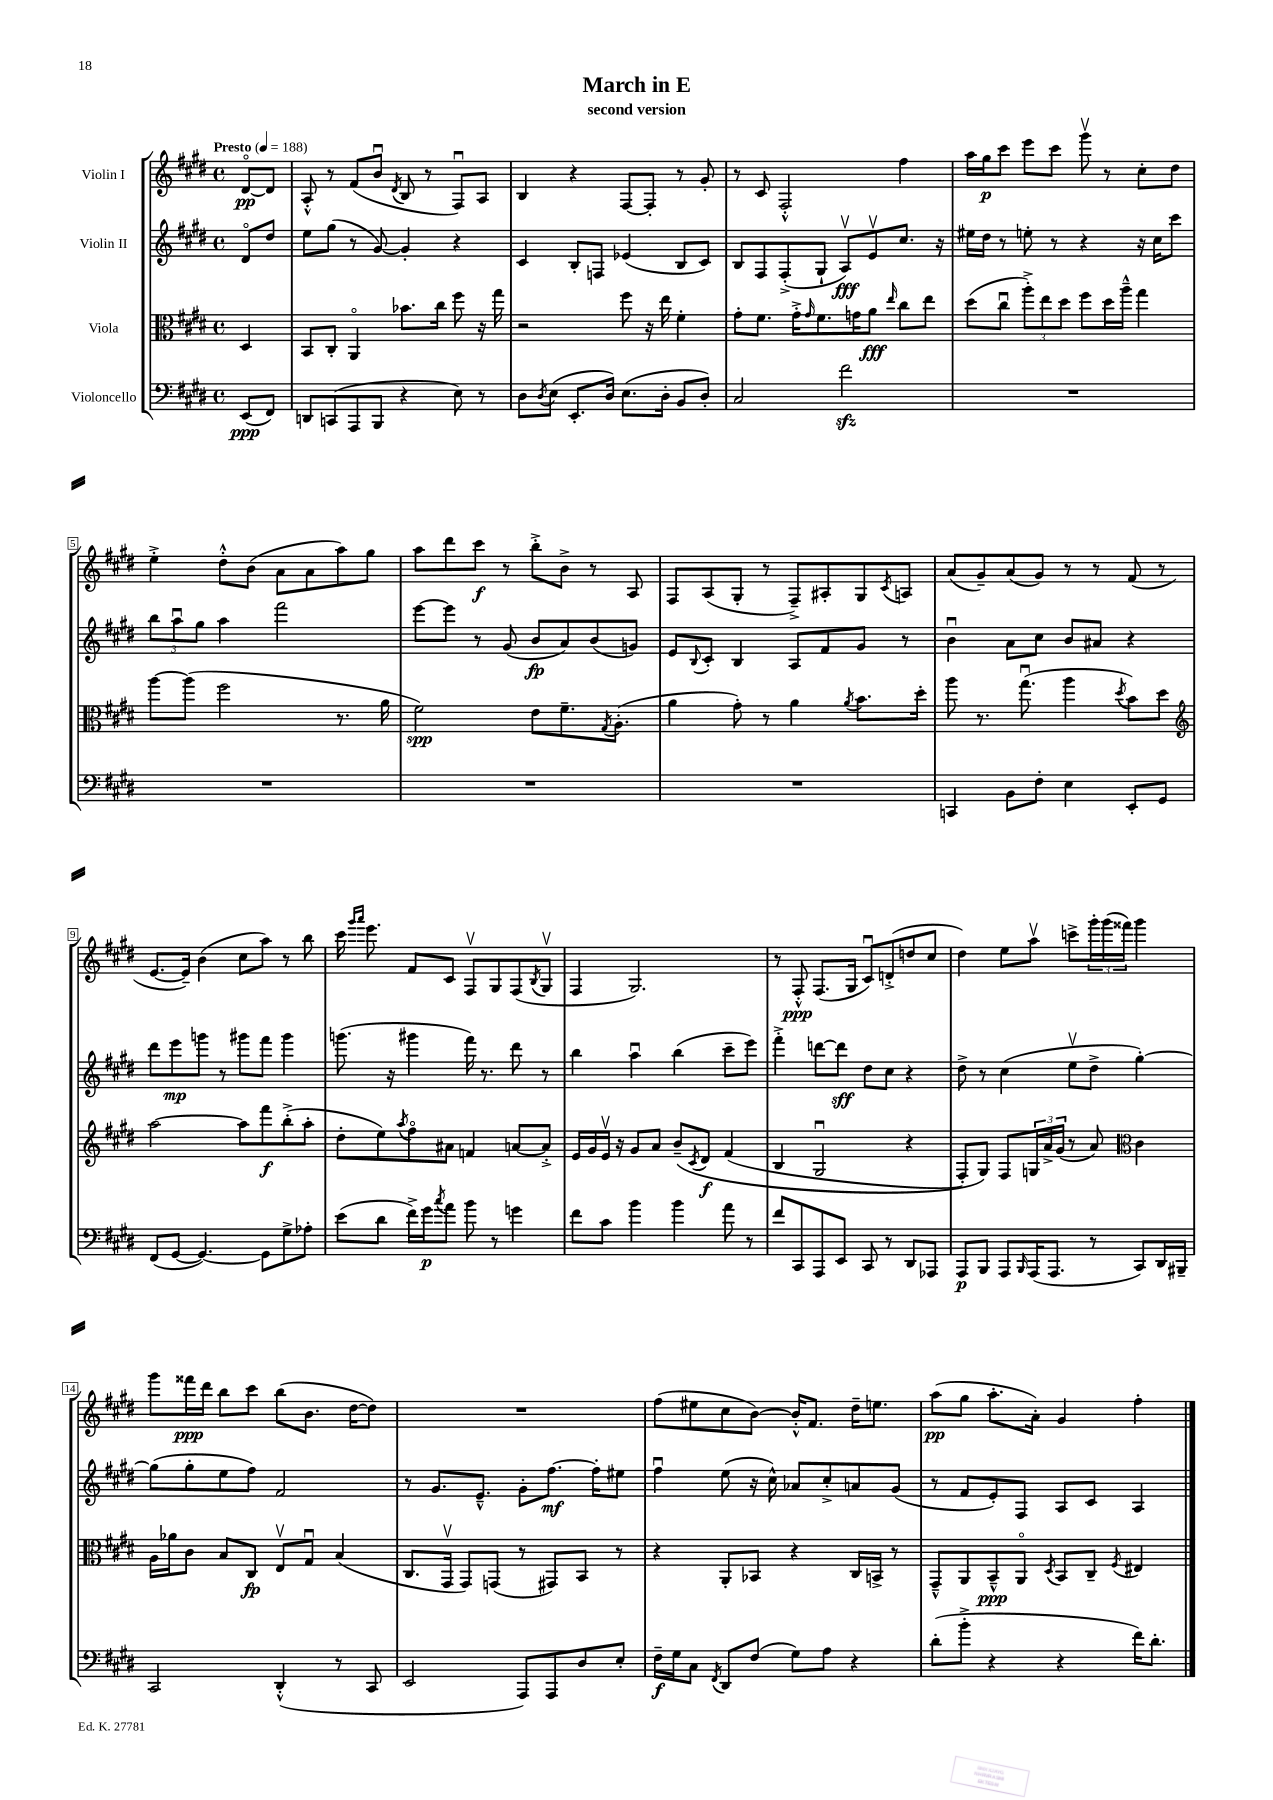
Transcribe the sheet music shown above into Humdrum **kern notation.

**kern	**dynam	**kern	**dynam	**kern	**dynam	**kern	**dynam
*part4	*part4	*part3	*part3	*part2	*part2	*part1	*part1
*staff4	*staff4	*staff3	*staff3	*staff2	*staff2	*staff1	*staff1
*I"Violoncello	*	*I"Viola	*	*I"Violin II	*	*I"Violin I	*
*clefF4	*	*clefC3	*	*clefG2	*	*clefG2	*
*k[f#c#g#d#]	*	*k[f#c#g#d#]	*	*k[f#c#g#d#]	*	*k[f#c#g#d#]	*
*M4/4	*	*M4/4	*	*M4/4	*	*M4/4	*
*met(c)	*	*met(c)	*	*met(c)	*	*met(c)	*
*MM188	*	*MM188	*	*MM188	*	*MM188	*
=	=	=	=	=	=	=	=
!	!	!	!	!	!	!LO:TX:a:B:t=Presto	!
(8EE/L	ppp	4D#/	.	8d#/L	.	[8d#/L	pp
8FF#/J)	.	.	.	8dd#/J	.	8d#/J]	.
=1	=1	=1	=1	=1	=1	=1	=1
8DDn/L	.	8BB/L	.	8ee\L	.	8A'^^/	.
(8CCn/	.	8C#'/J	.	(8gg#\J	.	8r	.
8AAA/	.	4AA/	.	8r	.	(8f#/L	.
8BBB/J	.	.	.	[8g#/)	.	8bu/J	.
.	.	.	.	.	.	8qd#/	.
4r	.	8.b-X\L	.	4g#'/]	.	8B/	.
.	.	.	.	.	.	8r	.
.	.	16cc#\Jk	.	.	.	.	.
8E\)	.	8ff#\	.	4r	.	8F#u/L)	.
8r	.	16r	.	.	.	8A/J	.
.	.	16gg#\	.	.	.	.	.
=2	=2	=2	=2	=2	=2	=2	=2
8D#\L	.	2r	.	4c#/	.	4B/	.
8qD#/	.	.	.	.	.	.	.
(8E\J	.	.	.	.	.	.	.
8.EE'/L	.	.	.	8B'/L	.	4r	.
.	.	.	.	8Fn/J	.	.	.
16D#/Jk)	.	.	.	.	.	.	.
(8.E\L	.	8ff#\	.	(4e-X/	.	[8F#/L	.
.	.	16r	.	.	.	8F#'/J]	.
16D#'\Jk	.	16ee\	.	.	.	.	.
8BB/L	.	4f#'\	.	8B/L	.	8r	.
8D#'/J)	.	.	.	8c#/J)	.	8g#'/	.
=3	=3	=3	=3	=3	=3	=3	=3
2C#/	.	8g#'\L	.	8B/L	.	8r	.
.	.	8.f#\J	.	8F#/	.	8c#/	.
.	.	.	.	(8F#'^/	.	2F#'^^/	.
.	.	16g#'^\KL	.	.	.	.	.
.	.	16qqg#/	.	.	.	.	.
.	.	8.f#\	.	8G#`/J	.	.	.
2f#zz\	.	.	.	8Av/L)	fff	.	.
.	.	16gn\K	.	.	.	.	.
.	.	8a\J	fff	8ev/	.	.	.
.	.	16qqee/	.	.	.	.	.
.	.	8cc#\L	.	8.cc#/J	.	4ff#\	.
.	.	8ee\J	.	.	.	.	.
.	.	.	.	16r	.	.	.
=4	=4	=4	=4	=4	=4	=4	=4
1r	.	(8dd#\L	.	16ee#X\LL	.	16aa\LL	.
.	.	.	.	16dd#\JJ	.	16gg#\J	p
.	.	8cc#u\J	.	8r	.	8ccc#\J	.
.	.	12aa'^\L)	.	8een'\	.	8eee\L	.
.	.	12ee\	.	.	.	.	.
.	.	.	.	8r	.	8ccc#\J	.
.	.	12dd#\J	.	.	.	.	.
.	.	8ff#\L	.	4r	.	8ggg#v\	.
.	.	16dd#\L	.	.	.	8r	.
.	.	16aa~^^\JJ	.	.	.	.	.
.	.	4gg#\	.	16r	.	8cc#'\L	.
.	.	.	.	16cc#\KL	.	.	.
.	.	.	.	8ccc#\J	.	8dd#\J	.
!!LO:LB:g=z
=5	=5	=5	=5	=5	=5	=5	=5
1r	.	[8aa\L	.	12bb\L	.	4ee'^\	.
.	.	.	.	12aau\	.	.	.
.	.	(8aa\J]	.	.	.	.	.
.	.	.	.	12gg#\J	.	.	.
.	.	2ff#\	.	4aa\	.	8dd#'^^\L	.
.	.	.	.	.	.	(8b\J	.
.	.	.	.	2fff#\	.	8a\L	.
.	.	.	.	.	.	8a\	.
.	.	8.r	.	.	.	8aa\)	.
.	.	.	.	.	.	8gg#\J	.
.	.	16a\	.	.	.	.	.
=6	=6	=6	=6	=6	=6	=6	=6
1r	.	2f#\)	spp	[8eee\L	.	8aa\L	.
.	.	.	.	8eee\J]	.	8ddd#\	.
.	.	.	.	8r	.	8ccc#\J	f
.	.	.	.	(8g#/	.	8r	.
.	.	8e\L	.	8b/L	fp	8bb'^\L	.
.	.	8.f#~\	.	8a/)	.	8b^\J	.
.	.	.	.	(8b/	.	8r	.
.	.	8qG#/	.	.	.	.	.
.	.	(8.A'\J	.	.	.	.	.
.	.	.	.	8gn/J)	.	8A/	.
=7	=7	=7	=7	=7	=7	=7	=7
1r	.	4a\	.	8e/L	.	8F#/L	.
.	.	.	.	8qqB/	.	.	.
.	.	.	.	8c#'/J	.	(8A/	.
.	.	8g#'\)	.	4B/	.	8G#'/J	.
.	.	8r	.	.	.	8r	.
.	.	4a\	.	8A/L	.	8F#~^/L)	.
.	.	.	.	8f#/	.	8A#X'/	.
.	.	8qa/	.	.	.	.	.
.	.	8.b\L	.	8g#/J	.	8G#/	.
.	.	.	.	.	.	8qc#/	.
.	.	.	.	8r	.	8An/J	.
.	.	16dd#'\Jk	.	.	.	.	.
=8	=8	=8	=8	=8	=8	=8	=8
4CCn/	.	8aa\	.	4bu\	.	(8a/L	.
.	.	8.r	.	.	.	8g#~/)	.
8BB\L	.	.	.	8a\L	.	(8a/	.
.	.	(8.gg#u\	.	.	.	.	.
8F#'\J	.	.	.	8cc#\J	.	8g#/J)	.
4E\	.	4aa\	.	8b/L	.	8r	.
.	.	.	.	8a#X/J	.	8r	.
.	.	8qdd#/	.	.	.	.	.
8EE'/L	.	8b\L)	.	4r	.	(8f#/	.
8GG#/J	.	8dd#\J	.	.	.	8r	.
!!LO:LB:g=z
=9	=9	=9	=9	=9	=9	=9	=9
*	*	*clefG2	*	*	*	*	*
(8FF#/L	.	[2aa\	.	8ddd#\L	.	[8.e/L	.
[8GG#/J	.	.	.	8eee\	mp	.	.
.	.	.	.	.	.	16e~/Jk])	.
4.GG#/_)	.	.	.	8gggn\J	.	(4b\	.
.	.	.	.	8r	.	.	.
.	.	8aa\L]	.	8ggg#X\L	.	8cc#\L	.
8GG#\L]	.	8fff#\	f	8fff#\J	.	8aa\J)	.
8G#^\	.	(8bb'^\	.	4ggg#\	.	8r	.
8A-X'\J	.	8aa'\J	.	.	.	8bb\	.
=10	=10	=10	=10	=10	=10	=10	=10
(8e\L	.	8dd#'\L	.	(8.gggn\	.	16ccc#\	.
.	.	.	.	.	.	16qqggg#/LL	.
.	.	.	.	.	.	16qqaaa/JJ	.
.	.	.	.	.	.	8.eee\	.
8d#\J	.	8ee\)	.	.	.	.	.
.	.	.	.	16r	.	.	.
.	.	8qaa/	.	.	.	.	.
16f#^\LL)	.	8ff#\	.	4ggg#X\	.	8f#/L	.
16g#\J	p	.	.	.	.	.	.
8qcc#/	.	.	.	.	.	.	.
8a\J	.	8a#X\J	.	.	.	8c#/J	.
8b\	.	4fn/	.	16fff#\)	.	8F#v/L	.
.	.	.	.	8.r	.	.	.
8r	.	.	.	.	.	8G#/	.
4gn\	.	[8an/L	.	8ddd#\	.	(8F#/	.
.	.	.	.	.	.	8qB/	.
.	.	8a'^/J]	.	8r	.	8G#v/J	.
=11	=11	=11	=11	=11	=11	=11	=11
8f#\L	.	16e/LL	.	4bb\	.	4F#/	.
.	.	16g#/	.	.	.	.	.
8c#\J	.	16ev/JJ	.	.	.	.	.
.	.	16r	.	.	.	.	.
4b\	.	8g#/L	.	4aau\	.	2.G#/)	.
.	.	8a/J	.	.	.	.	.
4b\	.	(8b~/L	.	(4bb\	.	.	.
.	.	8qc#/	.	.	.	.	.
.	.	8d#/J	f	.	.	.	.
8a\	.	(4f#/	.	8ccc#~\L	.	.	.
8r	.	.	.	8eee\J)	.	.	.
=12	=12	=12	=12	=12	=12	=12	=12
8f#/L	.	4B/	.	4fff#'^\	.	8r	.
8CC#/	.	.	.	.	.	8F#'^^/	ppp
8AAA/	.	2G#u/	.	[8dddn\L	.	(8.F#/L	.
8EE/J	.	.	.	8ddd\J]	sff	.	.
.	.	.	.	.	.	16G#/Jk	.
8CC#/	.	.	.	8dd#\L	.	8c#u/L)	.
8r	.	.	.	8cc#\J	.	(8dn'^/	.
8DD#/L	.	4r	.	4r	.	8ddn/	.
8AAA-X/J	.	.	.	.	.	8cc#/J	.
=13	=13	=13	=13	=13	=13	=13	=13
8AAA/L	p	8F#'/L)	.	8dd#^\	.	4dd#\)	.
8BBB/J	.	8G#/J)	.	8r	.	.	.
8AAA/L	.	8F#/L	.	(4cc#\	.	8ee\L	.
16qqBBB/	.	.	.	.	.	.	.
(16AAA/K	.	24Gn/L	.	.	.	8aav\J	.
.	.	24a^/	.	.	.	.	.
8.AAA/J	.	.	.	.	.	.	.
.	.	(24g#/JJ	.	.	.	.	.
.	.	8r	.	8eev\L	.	8cccn^\L	.
8r	.	8a/)	.	8dd#^\J	.	24ggg#'\L	.
.	.	.	.	.	.	(24ggg#\	.
.	.	.	.	.	.	24fff##X\JJ)	.
*	*	*clefC3	*	*	*	*	*
8CC#/L)	.	4c#\	.	[4gg#'\)	.	4ggg#\	.
16DD#/L	.	.	.	.	.	.	.
16BBB#X~/JJ	.	.	.	.	.	.	.
!!LO:LB:g=z
=14	=14	=14	=14	=14	=14	=14	=14
2CC#/	.	16A\LL	.	(8gg#\L]	.	8ggg#\L	.
.	.	16a-X\J	.	.	.	.	.
.	.	8c#\J	.	8gg#'\	.	16fff##X\L	ppp
.	.	.	.	.	.	16ddd#\JJ	.
.	.	8B/L	.	8ee\	.	8bb\L	.
.	.	8C#/J	fp	8ff#\J)	.	8ccc#\J	.
(4DD#'^^/	.	8Ev/L	.	2f#/	.	(8bb\L	.
.	.	8G#u/J	.	.	.	8.b\J	.
8r	.	(4B/	.	.	.	.	.
.	.	.	.	.	.	[16dd#\KL	.
8CC#/	.	.	.	.	.	8dd#\J])	.
=15	=15	=15	=15	=15	=15	=15	=15
2EE/	.	8.C#/L	.	8r	.	1r	.
.	.	.	.	8.g#/L	.	.	.
.	.	16GG#v/Jk	.	.	.	.	.
.	.	8GG#/L)	.	.	.	.	.
.	.	.	.	8.e~^^/J	.	.	.
.	.	(8GGn/J	.	.	.	.	.
8AAA/L)	.	8r	.	8g#'\L	.	.	.
8AAA/	.	8GG#X/L)	.	[8.ff#\J	mf	.	.
8D#/	.	8BB/J	.	.	.	.	.
.	.	.	.	16ff#'\KL]	.	.	.
8E'/J	.	8r	.	8ee#X\J	.	.	.
=16	=16	=16	=16	=16	=16	=16	=16
16F#~\LL	f	4r	.	4ff#u\	.	(8ff#\L	.
16G#\J	.	.	.	.	.	.	.
8C#\J	.	.	.	.	.	8ee#X\	.
8qFF#/	.	.	.	.	.	.	.
8DD#/L	.	8AA'/L	.	(8ee\	.	8cc#\	.
(8F#/J	.	8BB-X/J	.	16r	.	[8b\J)	.
.	.	.	.	16cc#^^\)	.	.	.
8G#\L)	.	4r	.	8a-X/L	.	16b'^^/KL]	.
.	.	.	.	.	.	8.f#/J	.
8A\J	.	.	.	8cc#'^/	.	.	.
4r	.	16C#/LL	.	8an/	.	16dd#~\KL	.
.	.	16BBn^/JJ	.	.	.	8.een\J	.
.	.	8r	.	(8g#/J	.	.	.
=17	=17	=17	=17	=17	=17	=17	=17
(8d#'\L	.	8GG#~^^/L	.	8r	.	(8aa\L	pp
8b'^\J	.	8AA/	.	8f#/L	.	8gg#\J	.
4r	.	8BB~^^/	ppp	8e'/)	.	8.aa'\L	.
.	.	8AA/J	.	8F#/J	.	.	.
.	.	.	.	.	.	16a'\Jk)	.
.	.	8qD#/	.	.	.	.	.
4r	.	8BB/L	.	8A/L	.	4g#/	.
.	.	8C#~/J	.	8c#/J	.	.	.
.	.	8qF#/	.	.	.	.	.
16f#\KL)	.	4E#X/	.	4A/	.	4ff#'\	.
8.d#'\J	.	.	.	.	.	.	.
==	==	==	==	==	==	==	==
*-	*-	*-	*-	*-	*-	*-	*-
